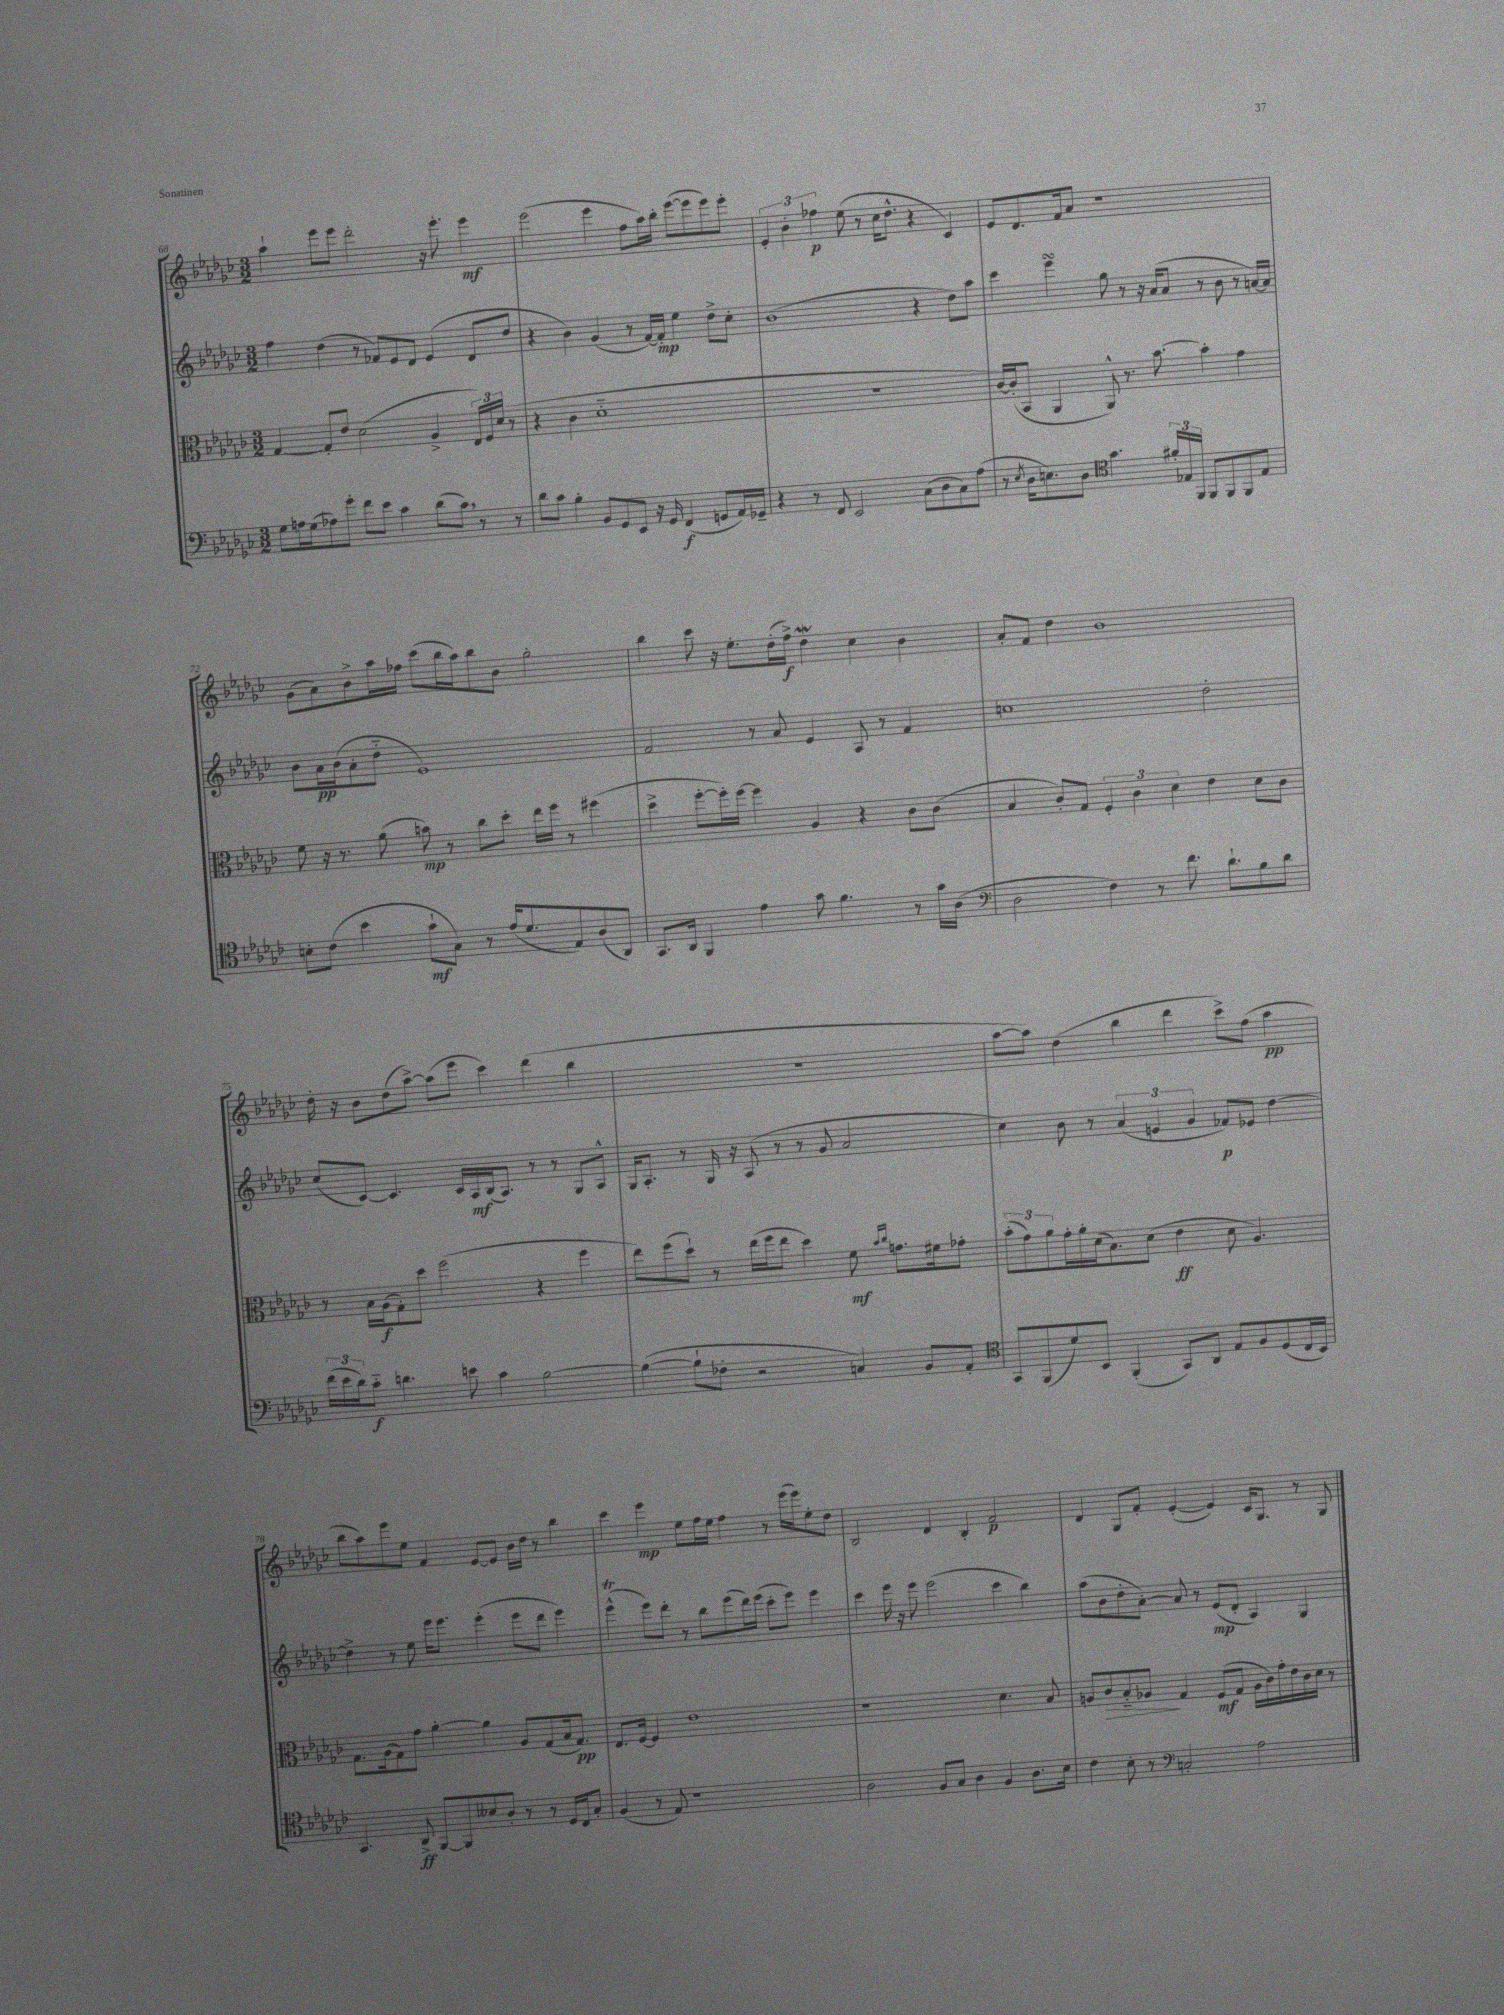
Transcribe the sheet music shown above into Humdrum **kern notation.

**kern	**kern	**kern	**kern
*staff4	*staff3	*staff2	*staff1
*clefF4	*clefC3	*clefG2	*clefG2
*k[b-e-a-d-g-c-]	*k[b-e-a-d-g-c-]	*k[b-e-a-d-g-c-]	*k[b-e-a-d-g-c-]
*M3/2	*M3/2	*M3/2	*M3/2
8G-	[4G-	4ff	4aa-`
16A	.	.	.
(16G-	.	.	.
8A-)	8G-']	(4dd-	8eee-
8g-'	8e-	.	8eee-
8f	(2d-	8r	2ddd-'
8e-	.	8f-)	.
4c-	.	8e-	.
.	.	8d-	.
(8d-	4A-^	(4e-	16r
.	.	.	8.eee-'
8c-)	.	.	.
8r	24E-)	8d-	4eee-
.	24F	.	.
.	(24d-	.	.
8r	8r	8dd-	.
=	=	=	=
8d-	4r	4r	(2eee-
8c-	.	.	.
4B-'	4c-	4b-)	.
8BB-	1d-'~	(4g-	4eee-
8GG-	.	.	.
8EE-	.	8r	8ff
16r	.	[16f)	16aa-)
16GG-	.	16f']	16bb-'
(4FF	.	4ee-	([8eee-
.	.	.	8eee-]
8GG	.	8dd-^	8eee-)
16AA-)	.	8cc-'	8eee-'
16GG-~	.	.	.
=	=	=	=
4r	1.r	(1b-	6e-'
.	.	.	6b-'
8r	.	.	.
.	.	.	6ff-
8FF	.	.	.
2EE-	.	.	(8ee-
.	.	.	8r
.	.	.	16cc-
.	.	.	8.dd-^^
(8C-	.	4r	4r
8D-	.	.	.
8C-)	.	8dd-)	4c-)
(8A-	.	8aa-	.
=	=	=	=
8r	[16c-)	4ccc-	8e-
.	(16c-']	.	.
8qE-	.	.	.
16D-	8BB-	.	8.d-
8.E)	.	.	.
.	4AA-	4eee-	.
.	.	.	16f
8D-	.	.	8a-
*clefC4	*	*	*
4.g-	8AA-^^)	8gg-	1r
.	8.r	8r	.
.	.	16r	.
.	[8.b-	(16a-	.
24f#'	.	8a-	.
24E-	.	.	.
24FF	.	.	.
8FF	4b-']	8r	.
8FF	.	8b-	.
8FF	4g-	8r	.
8E-	.	[16a)	.
.	.	16a]	.
=	=	=	=
8B'	8f	8b-	(8g-
(8c-	16r	16a-	8a-)
.	8.r	(16b-	.
4b-	.	8a-'	8b-^
.	(8a-	8dd-'~	16aa-
.	.	.	16ff-
8g-`	8b)	1e-)	(8ccc-
8G-)	8r	.	16bb-
.	.	.	16aa-)
8r	8cc-	.	8bb-
(16e-	8dd-'	.	8b-
8.d-	.	.	.
.	16ee-	.	2gg-'
.	16ff	.	.
8E-)	8r	.	.
(8A-	(4ff#	.	.
8AA-)	.	.	.
=	=	=	=
8.GG-	4dd-^	2f	4bb-
16AA-	.	.	.
4FF	[8ff'	.	8ccc-
.	16ff'])	.	16r
.	[16ff	.	8.ee-'
4e-	4ff]	8r	.
.	.	8a-	(16dd-'
.	.	.	16ff^)
8g-	4A-	4e-	4dd-
4.f	.	.	.
.	4r	8A-	4cc-
.	.	8r	.
8r	8c-	4f	4b-
16g-	(8c-	.	.
(16A-	.	.	.
=	=	=	=
*clefF4	*	*	*
2D-	4B-	1cc	8a-'
.	.	.	8f
.	8c-')	.	4dd-
.	8G-	.	.
4F)	6F'	.	1b-
.	6c-	.	.
8r	.	.	.
.	6d-	.	.
8.f	.	.	.
.	4e-	2dd-'	.
8.d-`	.	.	.
8B-	8d-	.	.
8d-	8c-	.	.
=	=	=	=
(24f	8r	(8cc-	16dd-'
24e-	.	.	.
.	.	.	16r
24d-)	.	.	.
8c-'~	16B-	[8c-)	8b-
.	(16A-	.	.
4.d	8G-')	4.c-]	(8dd-
.	8dd-	.	[8aa-^)
.	(2ff	.	(8aa-]
8e	.	16c-	8eee-
.	.	16A-	.
4c-	.	(16B-	4ccc-)
.	.	8.A-)	.
[2B-	4r	8r	(4ddd-
.	.	8r	.
.	4ff	8G-	4bb-
.	.	8A-^^	.
=	=	=	=
(4B-_	8ee-)	16G-	1.r
.	.	8.A-'	.
.	(8ff	.	.
8B-`]	8dd-`)	8r	.
8F-'	8r	16G-	.
.	.	16r	.
2r	(16ee-	(8A-	.
.	16ff	.	.
.	8ee-	8r	.
.	4dd-)	8r	.
.	.	8g-	.
4C)	8f	2a-	.
.	16qqb-	.	.
.	16qqcc-	.	.
.	8.g	.	.
8BB-	.	.	.
.	16f#	.	.
8AA-'	8g-'	.	.
=	=	=	=
*clefC4	*	*	*
8GG-	(12b-'	4cc-)	[8aa-
.	12g-)	.	.
(8FF	.	.	8aa-])
.	12a-	.	.
8d-)	16g-'	8b-	(4dd-
.	16a-'	.	.
8BB-	(16d-	8r	.
.	8.B-)	.	.
(4FF'	.	(6a-	4bb-
.	(8d-	.	.
.	.	6e	.
8GG-)	4e-	.	4ddd-
.	.	6g-	.
8AA-	.	.	.
8E-	8d-	8f-)	8ccc-^)
8F	4.A-)	8e-	(8ff
(8D-	.	[4dd-	4aa-
16C-	.	.	.
16BB-)	.	.	.
=	=	=	=
4.GG-	8.G-	4dd-^]	8bb-
.	.	.	8aa-)
.	(16A-	.	.
.	8G-)	8r	8eee-
8AA-^	8g-	8ee-	8ee-
[8FF	[4a-'	16eee-	4f
.	.	8.eee-	.
8FF]	.	.	.
8B--	4a-]	(4eee-'	[8e-
8A-'	.	.	8e-]
8r	8A-	8eee-	16b-
.	.	.	16dd-
8r	(8G-	8ddd-	8r
16D-	16B-	4eee-)	4bb-
16C-	8.G-)	.	.
8G-'	.	.	.
=	=	=	=
(4F	8.E-	(4eee-^^	4ccc-
.	[16F	.	.
8r	4F]	8eee-)	4eee-
8E-)	.	8ddd-'	.
1r	1e-	8r	8ee-
.	.	8bb-	16ff
.	.	.	16ee-
.	.	(8eee-	4ff
.	.	16ddd-)	.
.	.	(16eee-	.
.	.	8ccc-'	8r
.	.	8eee-)	(16eee-
.	.	.	16eee-)
.	.	4eee-	8ee-'
.	.	.	8dd-
=	=	=	=
2A-	1r	4ccc-	2B-
.	.	16eee-	.
.	.	16r	.
.	.	8eee-	.
8F	.	(2eee-	4d-
8G-	.	.	.
4A-	.	.	4B-'
4F	4.d-	4ccc-	2f
8.A-	.	4bb-)	.
.	8B-	.	.
16B-	.	.	.
=	=	=	=
4c-	8A	(8aa-	4d-
.	8c-	8b-	.
8B-'	8B-'~	8dd-'	8G-
8r	8A-	[8a-')	8f'
*clefF4	*	*	*
2C'	4G-	8a-]	([4e-'
.	.	8r	.
.	(8F	(8e-	4e-])
.	8G-	8d-'	.
2A-	16A-	4A-)	16c-
.	16c-)	.	8.G-
.	16g-'	.	.
.	16e-	.	.
.	16c-	4G-	8r
.	16d-	.	.
.	8r	.	8G-
==	==	==	==
*-	*-	*-	*-
